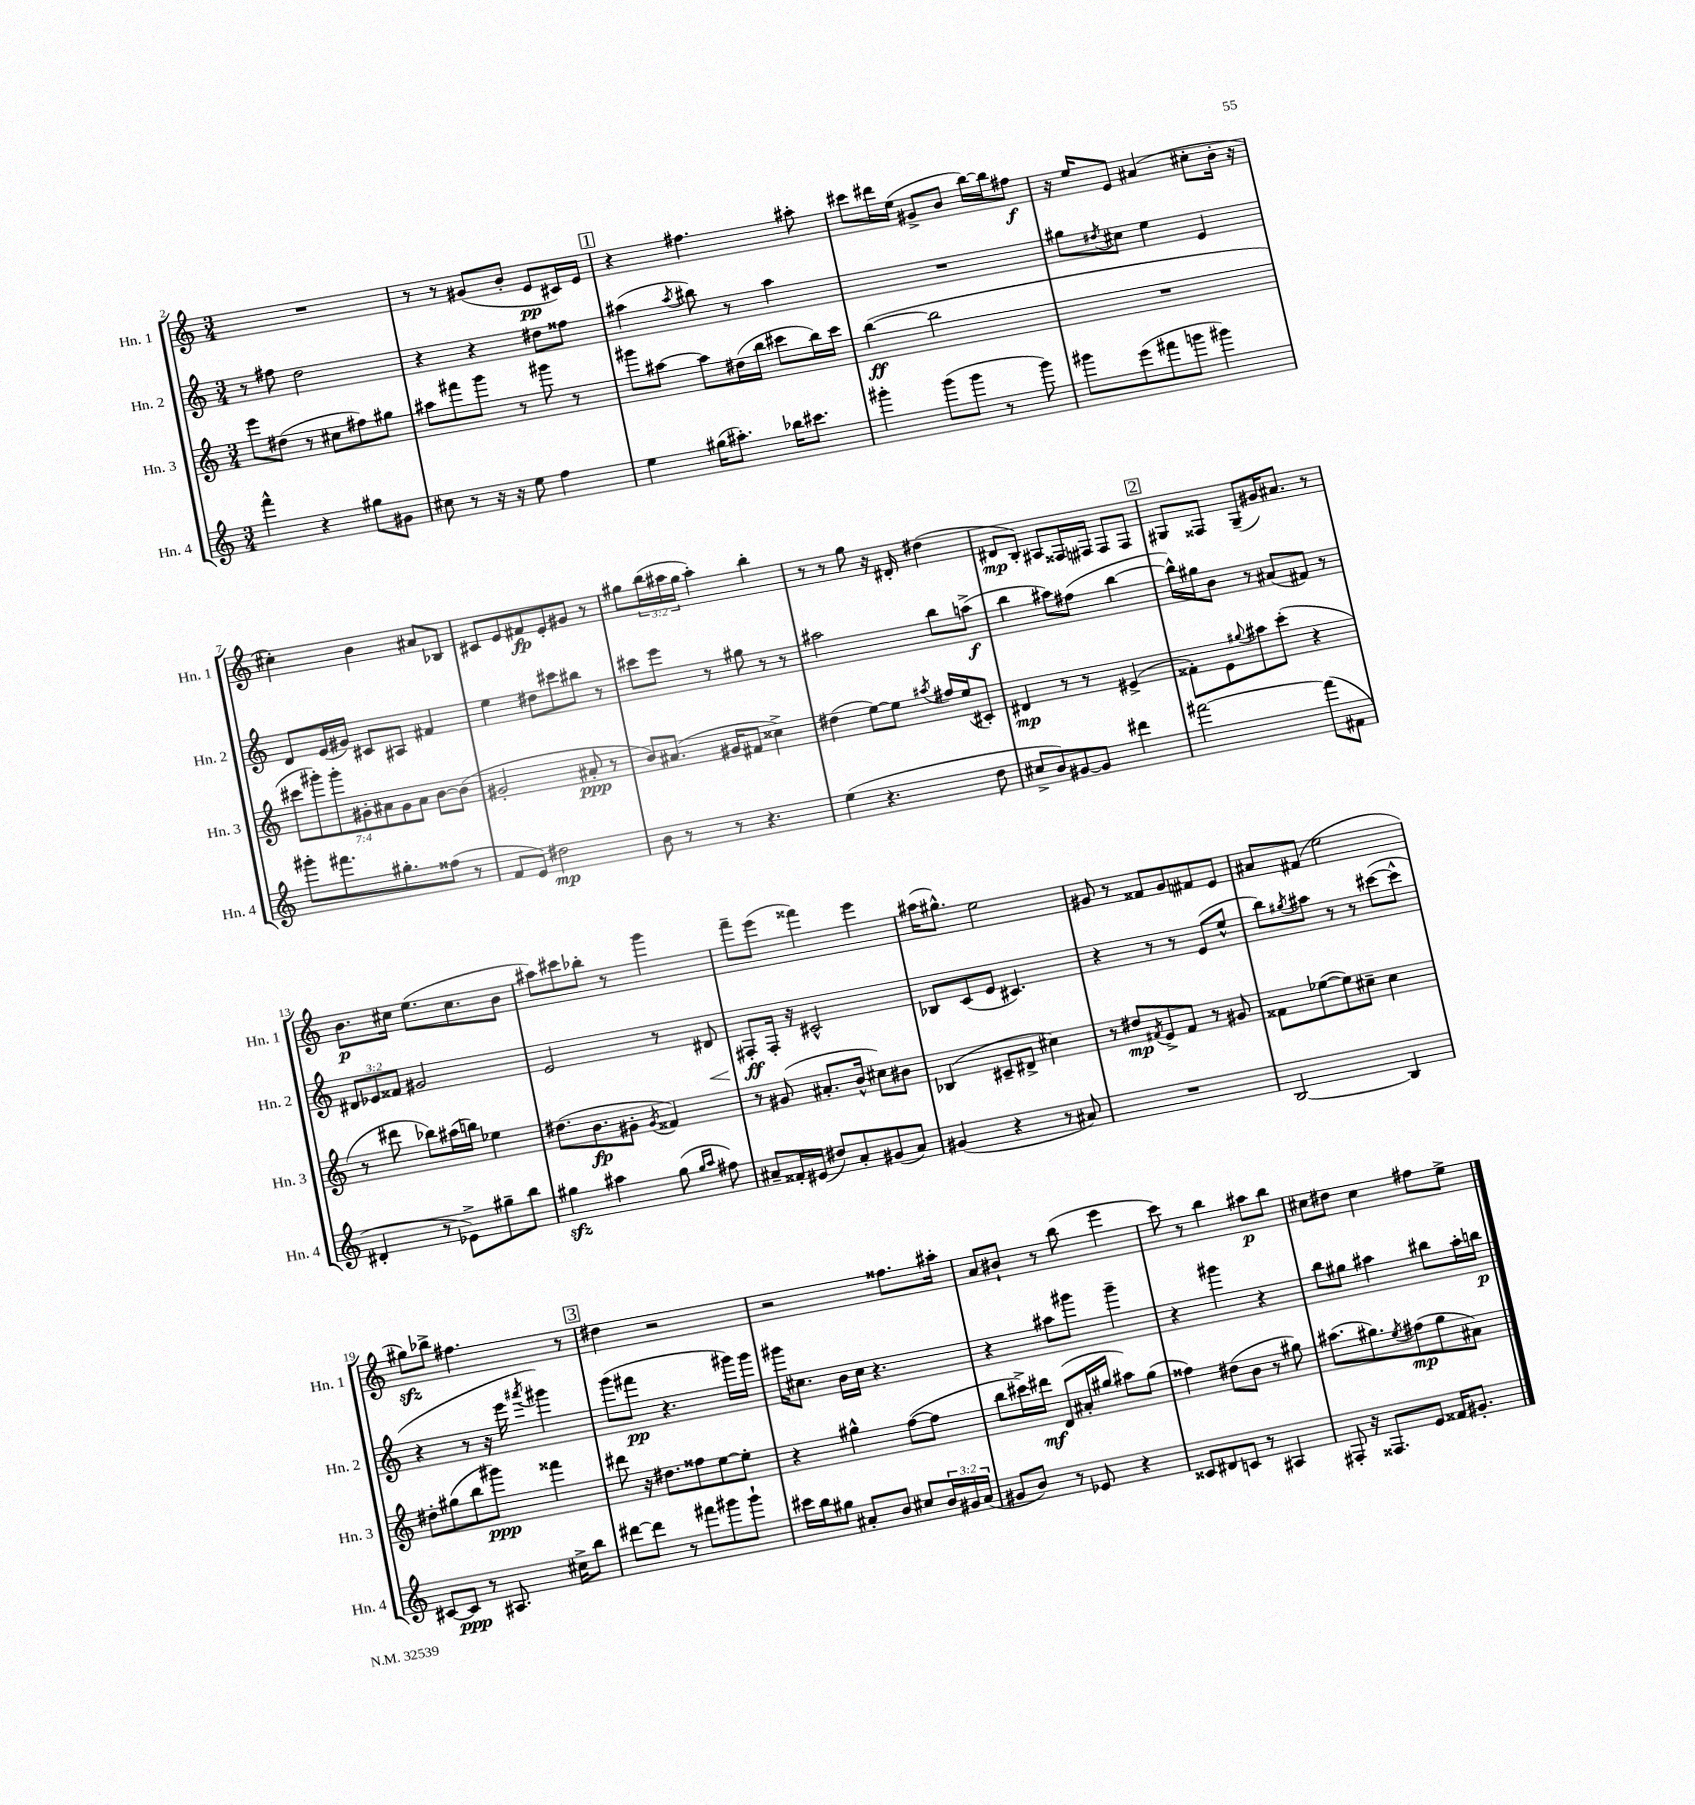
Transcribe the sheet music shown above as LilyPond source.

<<
\new StaffGroup <<
\new Staff = "s0" \with { instrumentName = "Hn. 1" shortInstrumentName = "Hn. 1" } {
    \clef treble \key c \major \numericTimeSignature \time 3/4 \override Staff.TupletNumber.text = #tuplet-number::calc-fraction-text
    R2. |
    r8 r8 gis'8( b'8-. e'8\pp cis'16) e'16 |
    \mark \markup { \box "1" } r4 fis''4. ais''8-. |
    cis'''8 dis'''16 e''16( gis'8-> b'8 b''16~) b''16 fis''8\f |
    r16 e''16 e'8 ais'4( cis''8-. b'16-. r16 |
    cis''4-.) b'4 ais'8 bes8 |
    cis'8 e'8 fis'8\fp e'8-. gis'8 r8 |
    gis''8 \tuplet 3/2 { b''16( ais''16 gis''16 } ais''4-.) b''4-. |
    r8 r8 g''8 r16 dis'16-. dis''4( |
    dis'8\mp b8-.) ais8 fisis16 fis16 fis8 fis8 |
    \mark \markup { \box "2" } gis8 fisis8 gis8--( gis'16) ais'8. r8 |
    b'8.\p cis''16 e''8.( cis''8. b'8 |
    ais''8) cis'''8 bes''8-. r8 g'''4 |
    f'''8-- e'''8( fisis'''4) e'''4 |
    ais''16( gis''8.-^) e''2 |
    gis'8 r8 fisis'8 gis'8 fis'8 e'8 |
    ais'8 fis'8( e''2 |
    gis''8\sfz) bes''8-> fis''4. r8 |
    \mark \markup { \box "3" } dis''4 r2 |
    r2 fisis''8. ais''16-. |
    a'8 bis'8-! r8 b''8( e'''4 |
    c'''8) r8 b''4 ais''8\p b''8 |
    cis''8 dis''8 cis''4 fis''8 e''8-> \bar "|." |
}
\new Staff = "s1" \with { instrumentName = "Hn. 2" shortInstrumentName = "Hn. 2" } {
    \clef treble \key c \major \numericTimeSignature \time 3/4 \override Staff.TupletNumber.text = #tuplet-number::calc-fraction-text
    r8 fis''8 d''2 |
    r4 r4 dis''8 fisis''8 |
    \mark \markup { \box "1" } ais''4( \acciaccatura { ais''8 } bis''8) r8 ais''4 |
    R2. |
    gis''8 \acciaccatura { dis''8 } cis''8 e''4 e'4 |
    d'8 e'16( gis'16) cis'8 ais8 fis'4 |
    e''4 dis''8 cis'''8 bis''8 r8 |
    cis'''8 e'''8 r8 gis''8 r8 r8 |
    ais''2 b''8 a''8->\f( |
    b''4 ais''8) fis''8( b''4~ |
    \mark \markup { \box "2" } b''16-^) gis''16 b'8 r8 ais'8( fis'8) r8 |
    \tuplet 3/2 { dis'8 ees'8 fisis'8 } gis'2 |
    e'2 r8 dis'8\< |
    fis8-.\ff\! fis16-. r16 cis'2-^ |
    bes8 c'8( e'8 cis'4.) |
    r4 r8 r8 e'8( e''8-^ |
    b''8) \acciaccatura { gis''8 } ais''8 r8 r8 cis'''8~( cis'''8-^ |
    r4 r8 r16 e'''16 \acciaccatura { ais'''8 } gis'''4) |
    \mark \markup { \box "3" } g'''8( fis'''8\pp r4. gis'''16) gis'''16 |
    gis'''16 cis''8. b'16 cis''16 r4. |
    r4 ais''8 gis'''8 gis'''4-- |
    r4 gis'''4 r4 |
    b''8 gis''8 ais''4 bis''8 ais''16-. b''16\p \bar "|." |
}
\new Staff = "s2" \with { instrumentName = "Hn. 3" shortInstrumentName = "Hn. 3" } {
    \clef treble \key c \major \numericTimeSignature \time 3/4 \override Staff.TupletNumber.text = #tuplet-number::calc-fraction-text
    e'''8 dis''8( r8 cis''8 fis''8) gis''8 |
    ais''8 fis'''8 g'''8 r8 gis'''8 r8 |
    \mark \markup { \box "1" } gis'''8 ais''8~ ais''8 dis''16( b''16 cis'''8 b''16) cis'''16 |
    b''4~\ff( b''2 |
    R2. |
    \tuplet 7/4 { cis'''8 gis'''8-.) gis'''8-. gis'8-. ais'8 gis'8 ais'8 } b'8~ b'8( |
    gis'2-. ais'8-.\ppp r8 |
    b'8) ais'8.( gis'16 fis'8 cisis''4->) |
    dis''4( e''8~) e''8 \acciaccatura { ais''8 } fis''16 e''16( cis'8-.) |
    dis'4\mp r8 r8 eis'4->( |
    \mark \markup { \box "2" } fisis'8-.) e'8 \appoggiatura { gis''8 } ais''8 c'''8-.( r4 |
    r8 dis'''8 bes''8) ais''16( b''16) ees''4 |
    dis''8.( b'8.\fp gis'8-. \acciaccatura { gis'8 } fisis'4) |
    r8 gis'8( ais'8.-. b'16-^ cis''8) bis'8 |
    bes4( cis'8-- dis'8-> cis''4) |
    r8 dis''8\mp \acciaccatura { fis'8 } e'8-> fis'8 r8 gis'8 |
    fisis'8 ees''8~( ees''8) cis''8-- cis''4 |
    dis''8-. gis''8( b''8 gis'''8\ppp) fisis'''4 |
    \mark \markup { \box "3" } dis'''8 r16 dis''8. fisis''8 e''8~ e''8-. |
    r4 gis''4-^ f''8~( f''8 |
    b''8 cis'''16->) dis'''16\mf d'8( ais'16-. gis''16 ais''8) gis''8( |
    fisis''4) dis''8( b'8 r8 gis''8) |
    ais''8.( gis''8.) \acciaccatura { e''8 } fis''8\mp( gis''8 ais'8) \bar "|." |
}
\new Staff = "s3" \with { instrumentName = "Hn. 4" shortInstrumentName = "Hn. 4" } {
    \clef treble \key c \major \numericTimeSignature \time 3/4 \override Staff.TupletNumber.text = #tuplet-number::calc-fraction-text
    f'''4-^ r4 gis''8 gis'8 |
    cis''8 r8 r16 r16 e''8 f''4 |
    \mark \markup { \box "1" } e''4 gis''16( ais''8.-.) bes''16 cis'''8. |
    gis'''4-. gis'''8( gis'''8 r8 gis'''8) |
    gis'''8 e'''8( fis'''8 g'''8 gis'''4) |
    gis'''8-. fis'''8. gis''8.-. fisis''8( r8 |
    f'8 e'8) dis''2\mp |
    b'8 r8 r8 r4. |
    e''4( r4. d''8 |
    cis''8-> b'8) gis'8~ gis'8 dis'''4 |
    \mark \markup { \box "2" } fis'''2~ fis'''8( fis'8 |
    dis'4-. r8 ees'8->) gis''8-- b''8 |
    gis''4\sfz ais''4 gis''8( \grace { gis''16 ais''16 } fis''8) |
    ais'8-- fisis'16-. eis'16( dis''8) ais'8-. gis'8( ais'8) |
    gis'4( r4 r8 ais'8) |
    R2. |
    b2~ b4 |
    cis'8~ cis'8\ppp r8 ais8. cis''16-> b''8 |
    \mark \markup { \box "3" } dis'''8~ dis'''8 r8 fis'''8 gis'''8 gis'''8-! |
    cis'''16 b''16 gis''8 ais'8-. b'8 cis''8 \tuplet 3/2 { b'16 gis'16 ais'16( } |
    gis'8 b'8) r8 ees'8 r4 |
    cisis'8 dis'8 c'8 r8 ais4 |
    fis8-. r16 fisis8. e'8 fisis'16 gis'8.-. \bar "|." |
}
>>
>>
\layout { \context { \Score currentBarNumber = #2 } }
